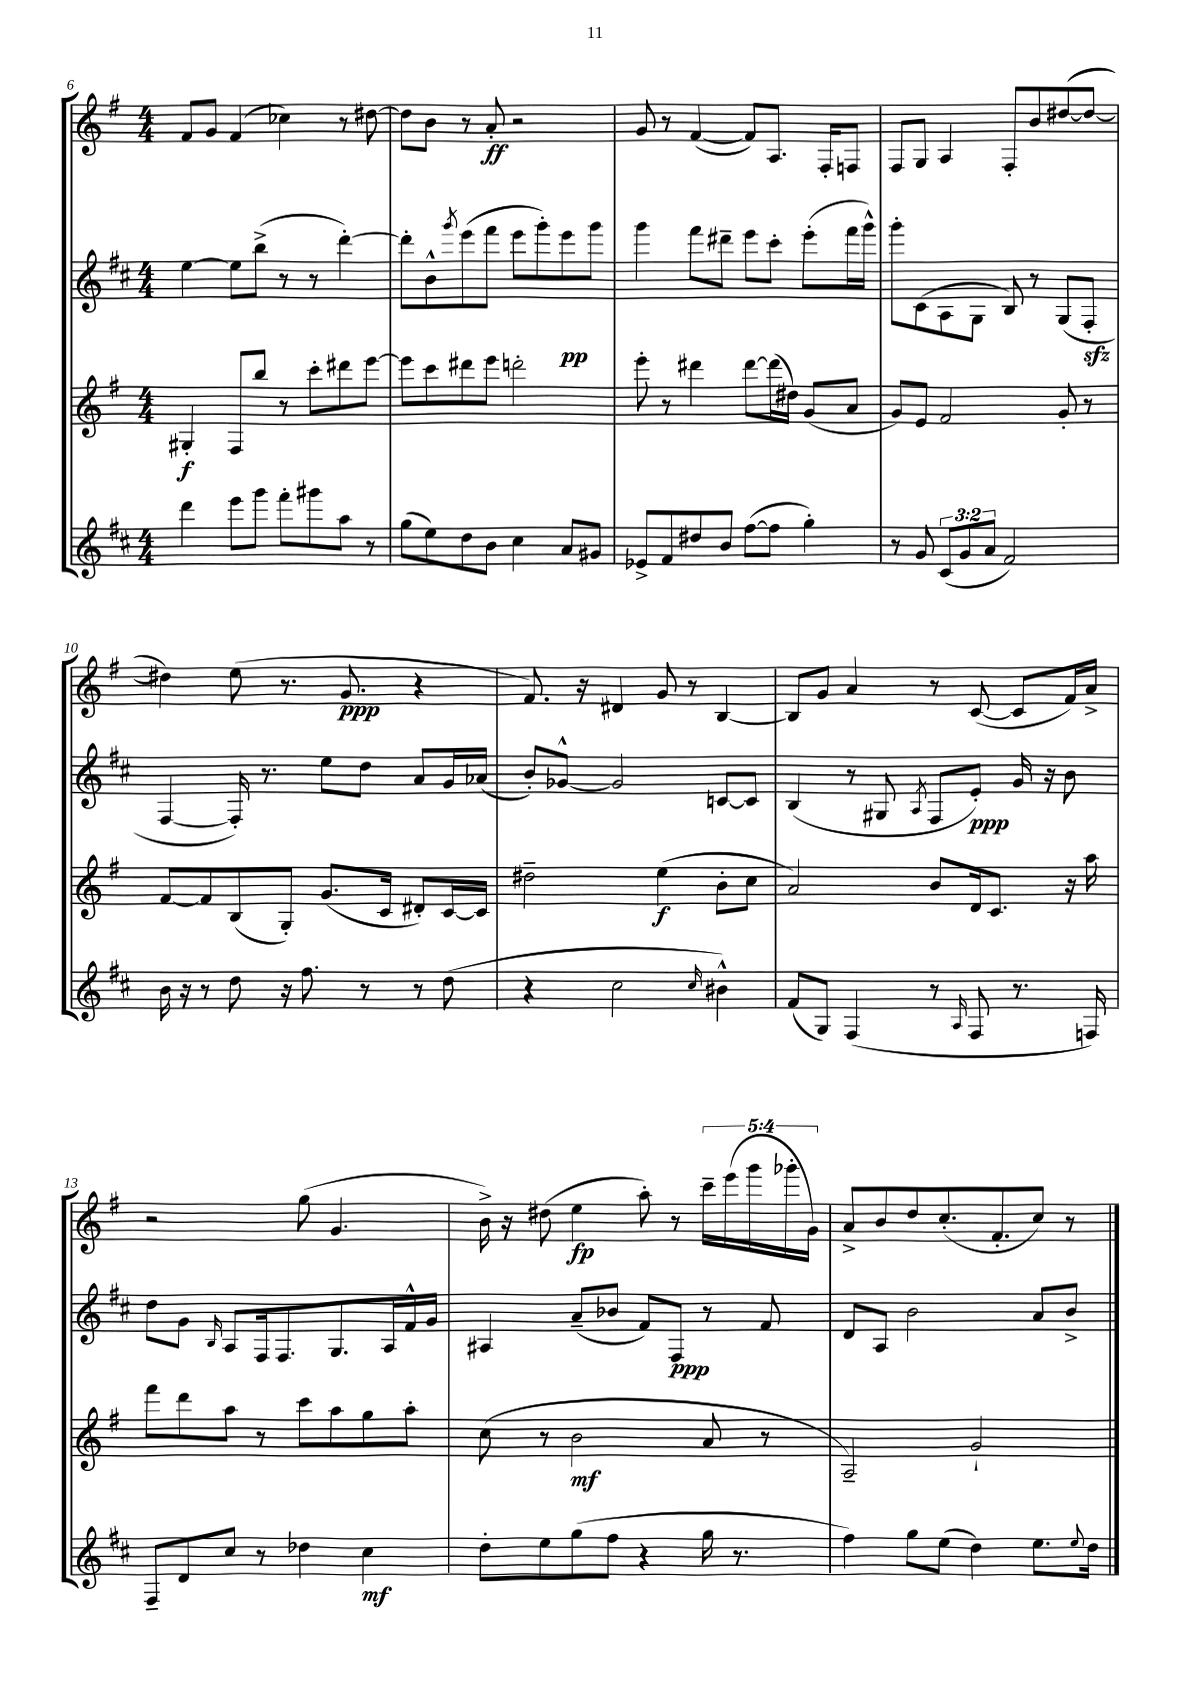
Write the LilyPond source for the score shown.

<<
\new StaffGroup <<
\new Staff = "s0" {
    \clef treble \key g \major \numericTimeSignature \time 4/4 \override Staff.TupletNumber.text = #tuplet-number::calc-fraction-text
    fis'8 g'8 fis'4( ces''4) r8 dis''8~ |
    dis''8 b'8 r8 a'8-.\ff r2 |
    g'8 r8 fis'4~( fis'8) a8. fis16-. f8 |
    fis8 g8 a4 fis8-. b'8 dis''8~( dis''8~ |
    dis''4) e''8( r8. g'8.\ppp r4 |
    fis'8.) r16 dis'4 g'8 r8 b4~ |
    b8 g'8 a'4 r8 c'8~( c'8 fis'16) a'16-> |
    r2 g''8( g'4. |
    b'16->) r16 dis''8( e''4\fp a''8-.) r8 \tuplet 5/4 { c'''16-- e'''16( g'''16 ges'''16-. g'16) } |
    a'8-> b'8 d''8 c''8.-.( fis'8.-. c''8) r8 \bar "|." |
}
\new Staff = "s1" {
    \clef treble \key d \major \numericTimeSignature \time 4/4
    e''4~ e''8 b''8->( r8 r8 d'''4~-.) |
    d'''8-. b'8-^ \acciaccatura { g'''8 } e'''8( fis'''8 e'''8 g'''8-.) e'''8\pp g'''8 |
    g'''4 fis'''8 dis'''8-- e'''8 cis'''8-. e'''8-.( fis'''16 g'''16-^) |
    g'''8-. cis'8( a8 g8 b8) r8 g8( fis8-.\sfz |
    fis4~ fis16-.) r8. e''8 d''8 a'8 g'16 aes'16( |
    b'8-.) ges'8~-^ ges'2 c'8~ c'8 |
    b4( r8 gis8 \acciaccatura { a8 } fis8 e'8-.\ppp) g'16 r16 b'8 |
    d''8 g'8 \grace { b16 } a8 fis16 fis8. g8. a16 fis'16-^ g'16 |
    ais4 a'8--( bes'8 fis'8) fis8\ppp r8 fis'8 |
    d'8 a8 b'2 a'8 b'8-> \bar "|." |
}
\new Staff = "s2" {
    \clef treble \key g \major \numericTimeSignature \time 4/4
    gis4-.\f fis8 b''8 r8 c'''8-. dis'''8 e'''8~ |
    e'''8 c'''8 dis'''8 e'''8 d'''2-. |
    e'''8-. r8 dis'''4 dis'''8~ dis'''16( dis''16) g'8( a'8 |
    g'8) e'8 fis'2 g'8-. r8 |
    fis'8~ fis'8 b8( g8-.) g'8.( c'16 dis'8-.) c'16~ c'16 |
    dis''2-- e''4\f( b'8-. c''8 |
    a'2) b'8 d'16 c'8. r16 a''16 |
    fis'''8 d'''8 a''8 r8 c'''8 a''8 g''8 a''8-. |
    c''8( r8 b'2\mf a'8 r8 |
    a2--) g'2-! \bar "|." |
}
\new Staff = "s3" {
    \clef treble \key d \major \numericTimeSignature \time 4/4 \override Staff.TupletNumber.text = #tuplet-number::calc-fraction-text
    d'''4 e'''8 g'''8 fis'''8-. gis'''8 a''8 r8 |
    g''8( e''8) d''8 b'8 cis''4 a'8 gis'8 |
    ees'8-> fis'8 dis''8 b'8 fis''8~( fis''8 g''4-.) |
    r8 g'8 \tuplet 3/2 { cis'8( g'8 a'8 } fis'2) |
    b'16 r16 r8 d''8 r16 fis''8. r8 r8 d''8( |
    r4 cis''2 \grace { cis''16 } bis'4-^) |
    fis'8( g8) fis4( r8 \grace { a16 } fis8 r8. f16) |
    fis8-- d'8 cis''8 r8 des''4 cis''4\mf |
    d''8-. e''8 g''8( fis''8 r4 g''16 r8. |
    fis''4) g''8 e''8( d''4) e''8. \appoggiatura { e''8 } d''16 \bar "|." |
}
>>
>>
\layout { \context { \Score currentBarNumber = #6 } }
